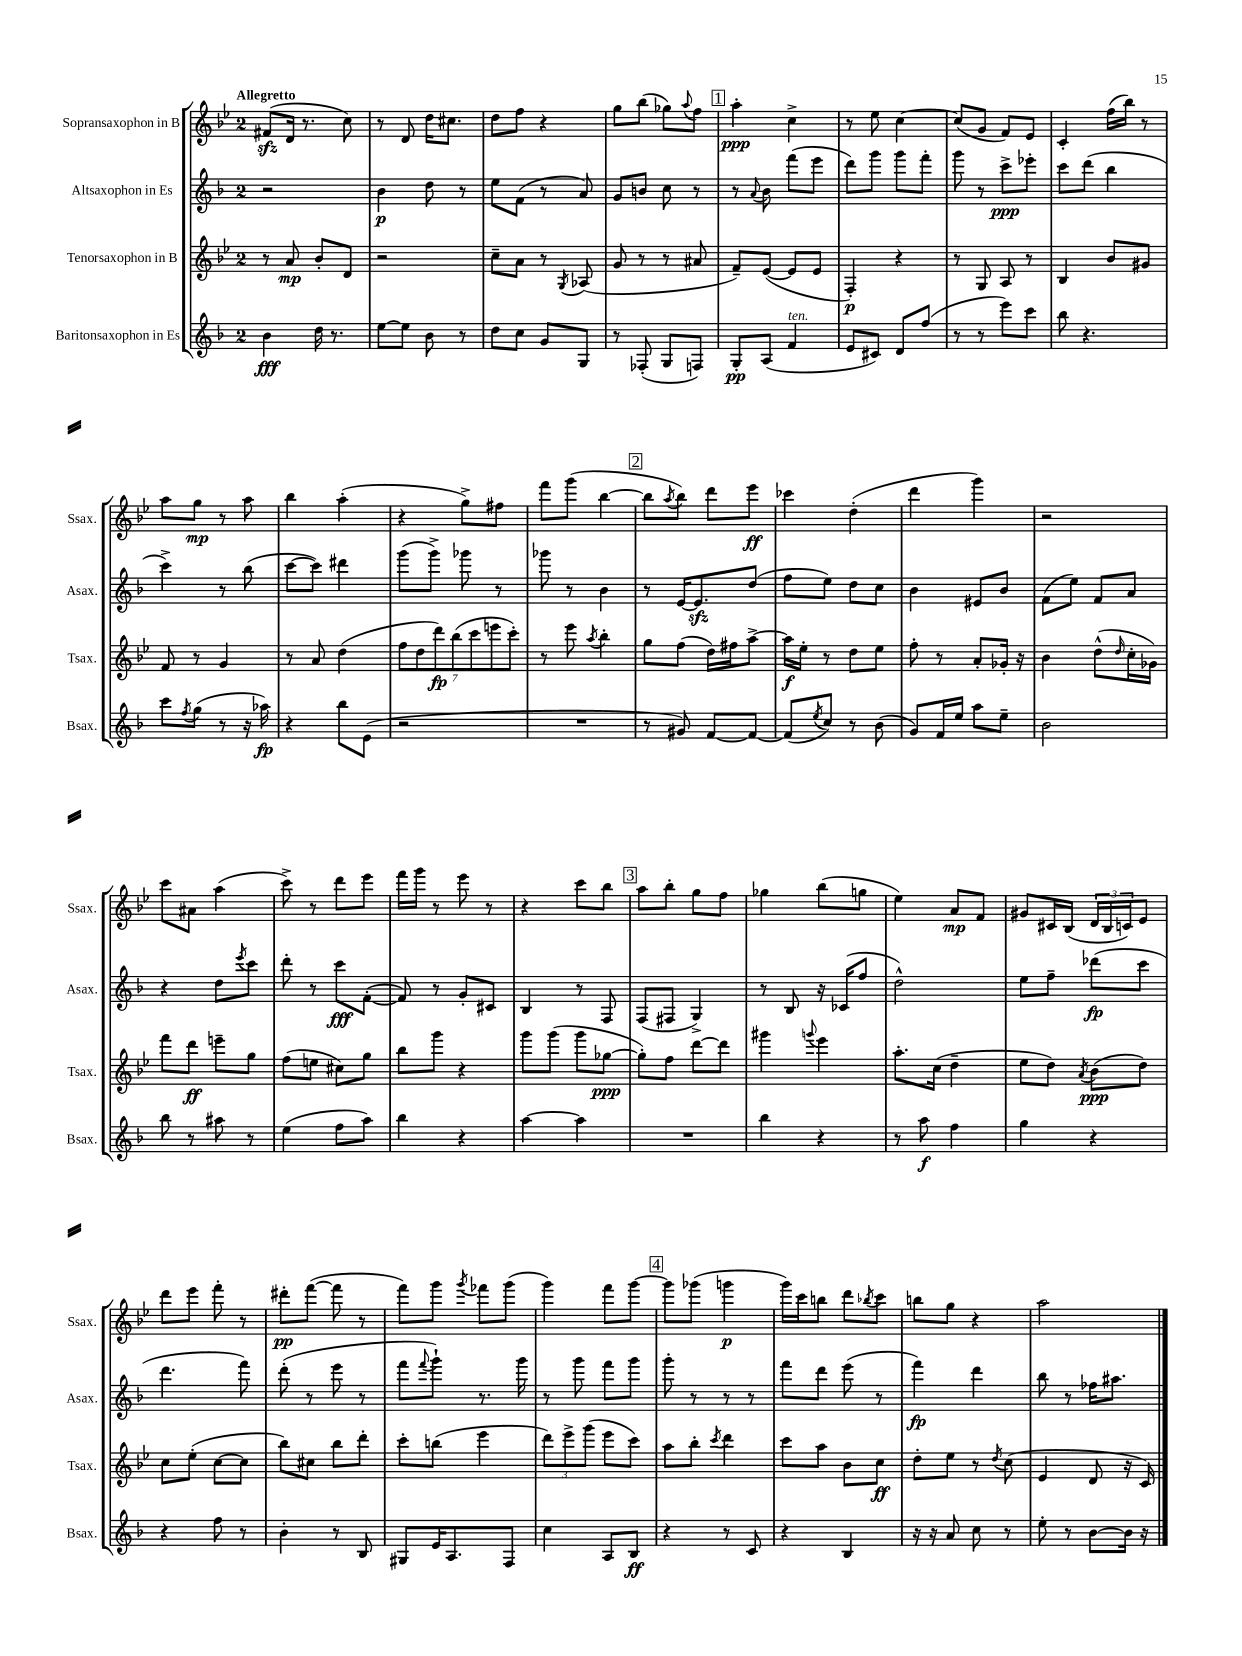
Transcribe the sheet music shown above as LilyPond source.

<<
\new StaffGroup <<
\new Staff = "s0" \with { instrumentName = "Sopransaxophon in B" shortInstrumentName = "Ssax." } {
    \clef treble \key bes \major \once \override Staff.TimeSignature.style = #'single-digit \time 2/4 \tempo "Allegretto"
    fis'8\sfz( d'16 r8. c''8) |
    r8 d'8 d''16 cis''8. |
    d''8 f''8 r4 |
    g''8 bes''8( ges''8) \appoggiatura { a''8 } f''8 |
    \mark \markup { \box "1" } a''4-.\ppp c''4-> |
    r8 ees''8 c''4~ |
    c''8( g'8 f'8) ees'8 |
    c'4-. f''16( bes''16) r8 |
    a''8 g''8\mp r8 a''8 |
    bes''4 a''4-.( |
    r4 g''8->) fis''8 |
    f'''8 g'''8( bes''4~ |
    \mark \markup { \box "2" } bes''8 \acciaccatura { a''8 } bes''8) d'''8 ees'''8\ff |
    ces'''4 d''4-.( |
    d'''4 g'''4) |
    r2 |
    c'''8 ais'8 a''4( |
    c'''8->) r8 d'''8 ees'''8 |
    f'''16 g'''16 r8 ees'''8 r8 |
    r4 c'''8 bes''8 |
    \mark \markup { \box "3" } a''8 bes''8-. g''8 f''8 |
    ges''4 bes''8( g''8 |
    ees''4) a'8\mp f'8 |
    gis'8 cis'16 bes16( \tuplet 3/2 { d'16 bes16 c'16) } ees'8 |
    d'''8 ees'''8 f'''8-. r8 |
    dis'''8-.\pp f'''8~( f'''8 r8 |
    f'''8) g'''8 \acciaccatura { g'''8 } fes'''8 g'''8( |
    g'''4) f'''8 g'''8~ |
    \mark \markup { \box "4" } g'''8 ges'''8( g'''4\p |
    g'''16) c'''16 b''8 d'''8 \acciaccatura { bes''8 } c'''8 |
    b''8 g''8 r4 |
    a''2 \bar "|." |
}
\new Staff = "s1" \with { instrumentName = "Altsaxophon in Es" shortInstrumentName = "Asax." } {
    \clef treble \key f \major \once \override Staff.TimeSignature.style = #'single-digit \time 2/4
    r2 |
    bes'4\p d''8 r8 |
    e''8 f'8( r8 a'8) |
    g'8 b'8 c''8 r8 |
    \mark \markup { \box "1" } r8 \appoggiatura { a'8 } bes'8 f'''8( e'''8 |
    d'''8) g'''8 g'''8 f'''8-. |
    g'''8 r8 c'''8->\ppp ees'''8-. |
    c'''8 d'''8( bes''4 |
    c'''4->) r8 bes''8( |
    c'''8~ c'''8) dis'''4 |
    g'''8( g'''8->) ges'''8 r8 |
    ges'''8 r8 bes'4 |
    \mark \markup { \box "2" } r8 e'16~ e'8.\sfz d''8( |
    f''8 e''8) d''8 c''8 |
    bes'4 eis'8 bes'8 |
    f'8( e''8) f'8 a'8 |
    r4 d''8 \acciaccatura { e'''8 } c'''8 |
    d'''8-. r8 c'''8\fff f'8~-.( |
    f'8) r8 g'8-. cis'8 |
    bes4 r8 f8 |
    \mark \markup { \box "3" } f8( fis8 g4->) |
    r8 bes8 r16 ces'16( f''8 |
    d''2-^) |
    e''8 f''8-- des'''8\fp( c'''8 |
    d'''4. f'''8) |
    d'''8-.( r8 e'''8 r8 |
    f'''8 \appoggiatura { f'''8 } g'''8-!) r8. g'''16 |
    r8 g'''8 f'''8 g'''8 |
    \mark \markup { \box "4" } g'''8-. r8 r8 r8 |
    f'''8 d'''8 e'''8( r8 |
    f'''4\fp) d'''4 |
    bes''8 r8 fes''16 ais''8. \bar "|." |
}
\new Staff = "s2" \with { instrumentName = "Tenorsaxophon in B" shortInstrumentName = "Tsax." } {
    \clef treble \key bes \major \once \override Staff.TimeSignature.style = #'single-digit \time 2/4
    r8 a'8\mp bes'8-. d'8 |
    r2 |
    c''8-- a'8 r8 \acciaccatura { g8 } aes8( |
    g'8 r8 r8 ais'8 |
    \mark \markup { \box "1" } f'8--) ees'8~( ees'8 ees'8 |
    f4-.\p) r4 |
    r8 g8 a8 r8 |
    bes4 bes'8 gis'8 |
    f'8 r8 g'4 |
    r8 a'8 d''4( |
    \tuplet 7/4 { f''8 d''8 d'''8\fp) bes''8( c'''8 e'''8 c'''8-.) } |
    r8 ees'''8 \acciaccatura { a''8 } bes''4-. |
    \mark \markup { \box "2" } g''8 f''8( d''16) fis''16 a''8~-> |
    a''16\f ees''16-. r8 d''8 ees''8 |
    f''8-. r8 a'8-. ges'16-. r16 |
    bes'4 d''8-^( \grace { d''16 } c''16-. ges'16) |
    f'''8 d'''8\ff e'''8-- g''8 |
    f''8( e''8 cis''8) g''8 |
    bes''8 g'''8 r4 |
    g'''8 g'''8( g'''8 ges''8~\ppp |
    \mark \markup { \box "3" } ges''8-.) f''8 d'''8~ d'''8 |
    gis'''4 \appoggiatura { g'''8 } ees'''4 |
    a''8.-. c''16( d''4-- |
    ees''8 d''8) \acciaccatura { a'8 } bes'8\ppp( d''8) |
    c''8 ees''8-.( c''8~ c''8 |
    bes''8) cis''8 bes''8 d'''8-. |
    c'''8-. b''8( ees'''4 |
    \tuplet 3/2 { d'''8) ees'''8-> g'''8( } ees'''8 c'''8) |
    \mark \markup { \box "4" } a''8 bes''8-. \acciaccatura { c'''8 } d'''4 |
    c'''8 a''8 bes'8 c''8\ff |
    d''8-. ees''8 r8 \acciaccatura { d''8 } c''8( |
    ees'4 d'8 r16 c'16) \bar "|." |
}
\new Staff = "s3" \with { instrumentName = "Baritonsaxophon in Es" shortInstrumentName = "Bsax." } {
    \clef treble \key f \major \once \override Staff.TimeSignature.style = #'single-digit \time 2/4
    bes'4\fff d''16 r8. |
    e''8~ e''8 bes'8 r8 |
    d''8 c''8 g'8 g8 |
    r8 fes8-.( g8 f8) |
    \mark \markup { \box "1" } g8-.\pp a8( f'4^\markup { \italic "ten." } |
    e'8 cis'8) d'8 f''8( |
    r8 r8 e'''8) c'''8 |
    bes''8 r4. |
    c'''8 \acciaccatura { f''8 } g''8( r8 r16 aes''16\fp) |
    r4 bes''8 e'8( |
    r2 |
    R2 |
    \mark \markup { \box "2" } r8 gis'8) f'8~ f'8~ |
    f'8( \acciaccatura { e''8 } c''8) r8 bes'8( |
    g'8) f'16 e''16 a''8 e''8-- |
    bes'2 |
    bes''8 r8 ais''8 r8 |
    e''4( f''8 a''8) |
    bes''4 r4 |
    a''4~ a''4 |
    \mark \markup { \box "3" } R2 |
    bes''4 r4 |
    r8 a''8\f f''4 |
    g''4 r4 |
    r4 f''8 r8 |
    bes'4-. r8 bes8 |
    gis8 e'16 a8. f8 |
    c''4 a8 bes8\ff |
    \mark \markup { \box "4" } r4 r8 c'8 |
    r4 bes4 |
    r16 r16 a'8 c''8 r8 |
    e''8-. r8 bes'8~ bes'16 r16 \bar "|." |
}
>>
>>
\layout { \context { \Score \remove "Bar_number_engraver" } }
